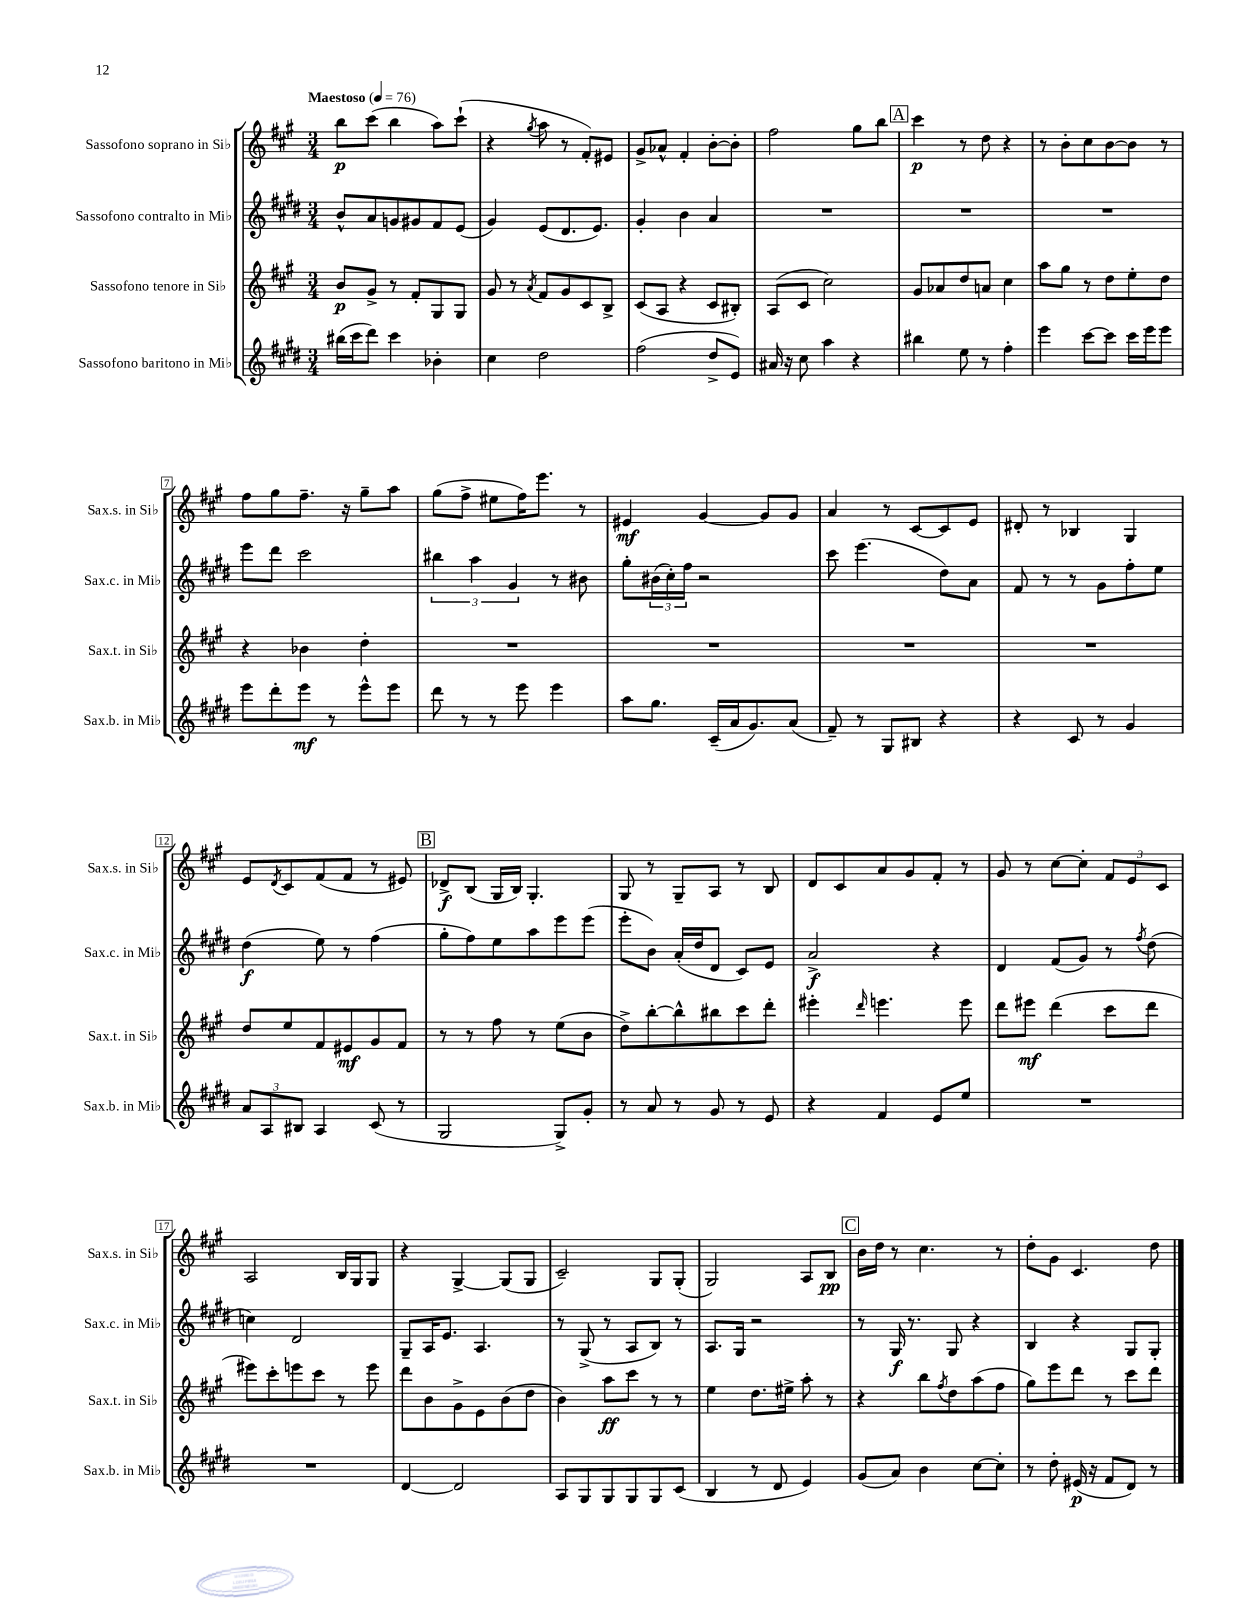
<<
\new StaffGroup <<
\new Staff = "s0" \with { instrumentName = "Sassofono soprano in Sib" shortInstrumentName = "Sax.s. in Sib" } {
    \clef treble \key a \major \numericTimeSignature \time 3/4 \tempo "Maestoso" 4 = 76
    b''8\p cis'''8( b''4 a''8) cis'''8-!( |
    r4 \acciaccatura { gis''8 } a''8 r8 fis'8-.) eis'8 |
    gis'8-> aes'8-^ fis'4-. b'8~-. b'8-. |
    fis''2 gis''8 b''8 |
    \mark \markup { \box "A" } cis'''4\p r8 d''8 r4 |
    r8 b'8-. cis''8 b'8~ b'8 r8 |
    fis''8 gis''8 fis''8.-- r16 gis''8-- a''8 |
    gis''8( fis''8-> eis''8 fis''16) e'''8. r8 |
    eis'4\mf gis'4~ gis'8 gis'8 |
    a'4 r8 cis'8~ cis'8 e'8 |
    dis'8-. r8 bes4 gis4 |
    e'8 \acciaccatura { d'8 } cis'8 fis'8( fis'8 r8 eis'8) |
    \mark \markup { \box "B" } des'8->\f b8( gis16 b16) gis4.-. |
    gis8 r8 gis8-- a8 r8 b8 |
    d'8 cis'8 a'8 gis'8 fis'8-. r8 |
    gis'8 r8 cis''8~ cis''8-. \tuplet 3/2 { fis'8 e'8 cis'8 } |
    a2 b16 gis16 gis8 |
    r4 gis4~-> gis8( gis8 |
    cis'2--) gis8 gis8-.( |
    gis2) a8 b8\pp |
    \mark \markup { \box "C" } b'16 d''16 r8 cis''4. r8 |
    d''8-. gis'8 cis'4. d''8 \bar "|." |
}
\new Staff = "s1" \with { instrumentName = "Sassofono contralto in Mib" shortInstrumentName = "Sax.c. in Mib" } {
    \clef treble \key e \major \numericTimeSignature \time 3/4
    b'8-^ a'8 g'8 gis'8 fis'8 e'8( |
    gis'4) e'8( dis'8. e'8.) |
    gis'4-. b'4 a'4 |
    R2. |
    \mark \markup { \box "A" } R2. |
    R2. |
    e'''8 dis'''8 cis'''2 |
    \tuplet 3/2 { bis''4 a''4 gis'4 } r8 bis'8 |
    gis''8-. \tuplet 3/2 { bis'16( cis''16-.) fis''16 } r2 |
    cis'''8 e'''4.( dis''8) a'8 |
    fis'8 r8 r8 gis'8 fis''8-. e''8 |
    dis''4\f( e''8) r8 fis''4( |
    \mark \markup { \box "B" } gis''8-. fis''8) e''8 a''8 e'''8 e'''8( |
    e'''8-. b'8) a'16-.( dis''16 dis'8 cis'8) e'8 |
    a'2->\f r4 |
    dis'4 fis'8( gis'8) r8 \acciaccatura { fis''8 } dis''8( |
    c''4) dis'2 |
    gis8-- a16 e'8. a4. |
    r8 gis8->( r8 a8 b8) r8 |
    a8. gis16 r2 |
    \mark \markup { \box "C" } r8 gis16\f r8. gis8 r4 |
    b4 r4 gis8 gis8-. \bar "|." |
}
\new Staff = "s2" \with { instrumentName = "Sassofono tenore in Sib" shortInstrumentName = "Sax.t. in Sib" } {
    \clef treble \key a \major \numericTimeSignature \time 3/4
    b'8\p gis'8-> r8 fis'8-. gis8 gis8 |
    gis'8 r8 \acciaccatura { a'8 } fis'8 gis'8 cis'8 b8-> |
    cis'8( a8 r4 cis'8 bis8-.) |
    a8( cis'8 cis''2) |
    \mark \markup { \box "A" } gis'8 aes'8 d''8 a'8 cis''4 |
    a''8 gis''8 r8 d''8 e''8-. d''8 |
    r4 bes'4 d''4-. |
    R2. |
    R2. |
    R2. |
    R2. |
    d''8 e''8 fis'8 eis'8\mf gis'8 fis'8 |
    \mark \markup { \box "B" } r8 r8 fis''8 r8 e''8( b'8 |
    d''8->) b''8~-. b''8-^ bis''8 cis'''8 d'''8-. |
    eis'''4-. \grace { d'''16 } e'''4. e'''8 |
    d'''8 eis'''8\mf d'''4( cis'''8 d'''8 |
    eis'''8) cis'''8-. e'''8 cis'''8 r8 e'''8 |
    d'''8 b'8 gis'8-> e'8 b'8( d''8 |
    b'4) a''8\ff cis'''8 r8 r8 |
    e''4 d''8. eis''16-> a''8-. r8 |
    \mark \markup { \box "C" } r4 b''8 \acciaccatura { fis''8 } d''8 a''8( fis''8 |
    gis''8) e'''8 d'''8 r8 cis'''8 d'''8 \bar "|." |
}
\new Staff = "s3" \with { instrumentName = "Sassofono baritono in Mib" shortInstrumentName = "Sax.b. in Mib" } {
    \clef treble \key e \major \numericTimeSignature \time 3/4
    bis''16( cis'''16 dis'''8) cis'''4 bes'4-. |
    cis''4 dis''2 |
    fis''2( dis''8-> e'8) |
    ais'16 r16 cis''8 a''4 r4 |
    \mark \markup { \box "A" } bis''4 e''8 r8 fis''4-. |
    e'''4 cis'''8~ cis'''8 cis'''16 e'''16 e'''8 |
    e'''8 dis'''8-. e'''8\mf r8 e'''8-^ e'''8 |
    dis'''8 r8 r8 e'''8 e'''4 |
    a''8 gis''8. cis'16--( a'16 gis'8.) a'8( |
    fis'8--) r8 gis8 bis8 r4 |
    r4 cis'8 r8 gis'4 |
    \tuplet 3/2 { a'8 a8 bis8 } a4 cis'8( r8 |
    \mark \markup { \box "B" } gis2 gis8->) gis'8-. |
    r8 a'8 r8 gis'8 r8 e'8 |
    r4 fis'4 e'8 e''8 |
    R2. |
    R2. |
    dis'4~ dis'2 |
    a8 gis8 gis8 gis8 gis8 cis'8( |
    b4 r8 dis'8 e'4) |
    \mark \markup { \box "C" } gis'8( a'8) b'4 cis''8~ cis''8-. |
    r8 dis''8-. eis'16\p( r16 fis'8 dis'8) r8 \bar "|." |
}
>>
>>
\layout { \context { \Score \override BarNumber.stencil = #(make-stencil-boxer 0.1 0.3 ly:text-interface::print) } }
